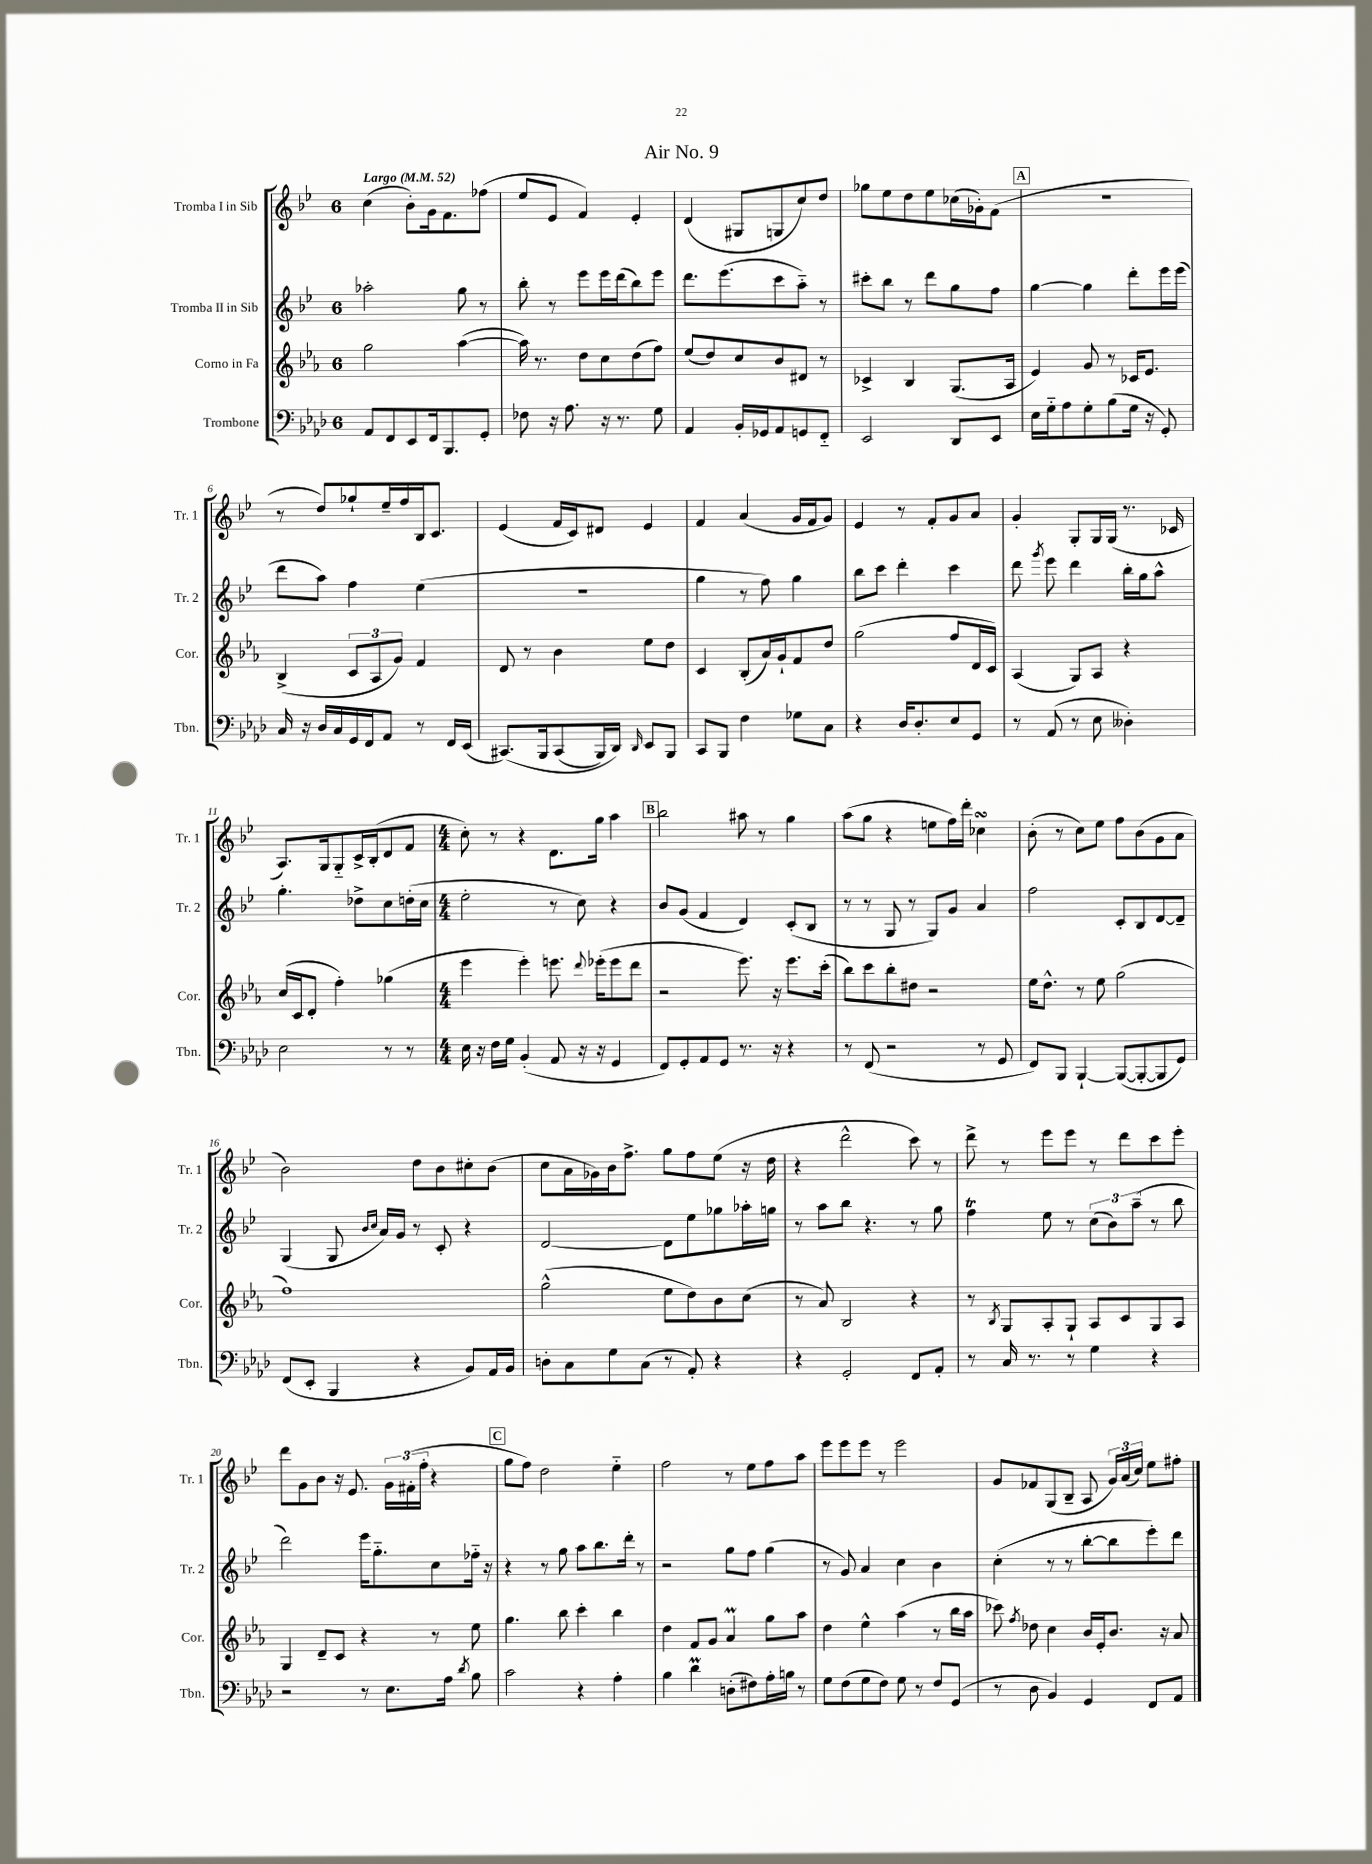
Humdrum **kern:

**kern	**kern	**kern	**kern
*part4	*part3	*part2	*part1
*staff4	*staff3	*staff2	*staff1
*I"Trombone	*I"Corno in Fa	*I"Tromba II in Sib	*I"Tromba I in Sib
*I'Tbn.	*I'Cor.	*I'Tr. 2	*I'Tr. 1
*clefF4	*clefG2	*clefG2	*clefG2
*k[b-e-a-d-]	*k[b-e-a-]	*k[b-e-]	*k[b-e-]
*M6/8	*M6/8	*M6/8	*M6/8
*MM52	*MM52	*MM52	*MM52
=1	=1	=1	=1
!	!	!	!LO:TX:a:B:t=Largo
8AA-/L	2gg\	2aa-X'\	(4cc\
8FF/	.	.	.
8EE-/	.	.	8b-'\L)
16FF/k	.	.	16g\k
8.BBB-/	.	.	8.f\
.	([4aa-\	8gg\	.
8GG'/J	.	8r	(8ff-X\J
=2	=2	=2	=2
8F-X\	16aa-\])	8bb-'\	8ee-/L
.	8.r	.	.
16r	.	8r	8e-/J
8.A-\	.	.	.
.	8dd\L	8eee-\L	4f/)
16r	8cc\	16eee-\L	.
8.r	.	(16ddd\J	.
.	(8dd\	8bb-\)	4e-'/
8G\	8ff\J)	8eee-\J	.
=3	=3	=3	=3
4AA-/	(8ee-/L	8.ddd\L	(4d/
.	8dd/)	.	.
.	.	(8.eee-\	.
16BB-'/LL	8cc/	.	8G#X/L
16GG-X/J	.	.	.
8AA-/	8b-/	8ccc\	8Gn/
8GGn/	8d#X/J	8aa\J)	8cc/)
8FF/J	8r	8r	8dd/J
=4	=4	=4	=4
2EE-/	4c-X^/	8ccc#X'\L	8gg-X\L
.	.	8bb-\J	8ee-\
.	4B-/	8r	8dd\
.	.	8ddd\L	8ee-\
8DD-/L	(8.G/L	8gg\	(16cc-X\L
.	.	.	16g-X'\J)
8EE-/J	.	8ff\J	(8f\J
.	16A-/Jk	.	.
!!LO:REH:place=s1:t=A
=5	=5	=5	=5
16E-\LL	4e-/)	[4gg\	2.r
16G\J	.	.	.
8A-\	.	.	.
8G'\	8g/	4gg\]	.
(8B-\	8r	.	.
16G\Jk	16c-X/KL	8ddd'\L	.
16r	8.e-/J	.	.
8GG'/)	.	16eee-\L	.
.	.	(16eee-\JJ	.
!!LO:LB:g=z
=6	=6	=6	=6
16C/	(4B-^/	8ddd\L	8r
16r	.	.	.
16D-/LL	.	8aa\J)	8dd/L)
16C/	.	.	.
16GG/	12c/L	4ff\	8gg-X`/
16FF/J	.	.	.
.	12A-/	.	.
8AA-/J	.	.	16ee-~/L
.	12g/J)	.	.
.	.	.	16ff/
8r	4f/	(4ee-\	16B-/J
.	.	.	8.c/J
16FF/LL	.	.	.
(16EE-/JJ	.	.	.
=7	=7	=7	=7
(8.CC#X/L)	8d/	2.r	(4e-/
.	8r	.	.
16BBB-/k	.	.	.
(8CC#/	4b-\	.	16f/LL
.	.	.	16c/J)
16BBB-/L)	.	.	8d#X/J
16DD-/JJ)	.	.	.
16qqDD-/	.	.	.
8EE-/L	8ee-\L	.	4e-/
8BBB-/J	8dd\J	.	.
=8	=8	=8	=8
8CC/L	4c/	4gg\	4f/
8BBB-/J	.	.	.
4F\	(8B-'/L	8r	(4a/
.	16a-/L)	8ff\)	.
.	16g`/J	.	.
8G-X\L	8f/	4gg\	16g/LL
.	.	.	16f/J
8C\J	8dd/J	.	8g/J)
=9	=9	=9	=9
4r	(2gg\	8bb-\L	4e-/
.	.	8ccc\J	.
16D-/KL	.	4ddd'\	8r
8.D-'/	.	.	.
.	.	.	8f'/L
8E-/	8ff/L	4ccc\	8g/
8GG/J	16d/L	.	8a/J
.	16c/JJ)	.	.
=10	=10	=10	=10
8r	(4A-/	8ddd\	4g'/
.	.	8qggg/	.
(8AA-/	.	8eee-\	.
8r	8G/L)	4ddd\	8G'/L
8E-\	8A-/J	.	16G/L
.	.	.	(16G/JJ
4D--X'\)	4r	16bb-'\LL	8.r
.	.	16gg\J	.
.	.	8aa^^\J	.
.	.	.	16c-X/
!!LO:LB:g=z
=11	=11	=11	=11
2E-\	(16cc/LL	4.gg'\	8.A/L)
.	16c/J	.	.
.	8d'/J	.	.
.	.	.	16G/k
.	4ff'\)	.	8G/
.	.	8dd-X^\L	16c^/L
.	.	.	(16B-'/J
8r	(4gg-X\	8cc\	8d/
8r	.	(16ddn'\L	8f/J
.	.	16cc\JJ	.
=12	=12	=12	=12
*M4/4	*M4/4	*M4/4	*M4/4
16E-\	4eee-\	2ee-'\	8cc'\)
16r	.	.	.
16F\LL	.	.	8r
16G\JJ	.	.	.
(4BB-'/	4eee-'\)	.	4r
8AA-/	8.eeen\	8r	8.d\L
16r	.	8cc\)	.
.	8qqddd/	.	.
16r	(16eee-X'\KL	.	16gg\Jk
4GG/	8eee-\	4r	4aa\
.	8ddd\J	.	.
!!LO:REH:place=s1:t=B
=13	=13	=13	=13
8FF/L)	2r	8b-/L	2bb-\
8GG'/	.	(8g/J	.
8AA-/	.	4f/	.
8GG/J	.	.	.
8.r	8.eee-\)	4d/)	8aa#X\
.	.	.	8r
16r	16r	.	.
4r	8.eee-\L	(8c'/L	4gg\
.	.	8B-/J	.
.	(16ccc'\Jk	.	.
=14	=14	=14	=14
8r	8bb-\L)	8r	(8aa\L
(8FF/	8ccc\	8r	8gg\J
2r	8bb-'\	8G/	4r
.	8dd#X\J	8r	.
.	2r	8G/L)	8een\L
.	.	8g/J	16ff\L)
.	.	.	16ddd'\JJ
8r	.	4a/	4cc-XsSSs\
8GG/	.	.	.
=15	=15	=15	=15
8FF/L)	16ee-\KL	2ff\	(8b-'\
.	8.dd^^\J	.	.
8BBB-/J	.	.	8r
[4BBB-`/	8r	.	8cc\L)
.	8ee-\	.	8ee-\J
(8BBB-/L_	(2gg\	8c'/L	8ff\L
8BBB-'/_	.	8B-/	(8b-\
8BBB-/]	.	[8d/	8g\
8GG/J)	.	8d~/J]	8a\J
!!LO:LB:g=z
=16	=16	=16	=16
(8FF/L	1ff)	(4G/	2b-\)
8EE-'/J	.	.	.
4BBB-/	.	8G/	.
.	.	16qqb-/LL	.
.	.	16qqcc/JJ	.
.	.	16a/LL)	.
.	.	16g/JJ	.
4r	.	8r	8dd\L
.	.	8c'/	8b-\
8BB-/L)	.	4r	8cc#X'\
16AA-/L	.	.	(8b-\J
16BB-/JJ	.	.	.
=17	=17	=17	=17
8Dn'\L	(2gg^^\	[2d/	8cc\L
8C\	.	.	16a\L
.	.	.	16g-X\)
8G\	.	.	16b-\J
.	.	.	8.ff^\J
(8C\J	.	.	.
8r	8ee-\L	8d\L]	8gg\L
8AA-'/)	8dd\)	8ee-\	8ff\
4r	8b-\	8gg-X\	(8ee-\J
.	(8cc\J	16aa-X'\L	16r
.	.	16ggn\JJ	16dd\
=18	=18	=18	=18
4r	8r	8r	4r
.	8a-/)	8aa\L	.
2GG'/	2B-/	8bb-\J	2ddd^^\
.	.	4.r	.
8FF/L	4r	8r	8ccc\)
8AA-'/J	.	8gg\	8r
=19	=19	=19	=19
8r	8r	4ffT\	8ddd^\
.	8qB-/	.	.
16C/	8G/L	.	8r
8.r	.	.	.
.	8A-'/	8ee-\	8eee-\L
8r	8G`/J	8r	8eee-\J
4G\	8A-/L	(12cc\L	8r
.	.	12b-\)	.
.	8c/	.	8ddd\L
.	.	(12aa~\J	.
4r	8G/	8r	8ccc\
.	8A-/J	8bb-\	8eee-'\J
!!LO:LB:g=z
=20	=20	=20	=20
2r	4G/	2ddd\)	8ddd\L
.	.	.	8g\
.	8d~/L	.	8b-\J
.	8c/J	.	16r
.	.	.	8.e-/
8r	4r	16eee-\KL	.
.	.	8.gg\	.
8.E-\L	.	.	24g\LL
.	.	.	(24f#X'\
.	.	.	24ff'\JJ
.	8r	8cc\	4r
16A-\Jk	.	.	.
8qd-/	.	.	.
8B-\	8ee-\	16ff-X\Jk	.
.	.	16r	.
!!LO:REH:place=s1:t=C
=21	=21	=21	=21
2c\	4.gg\	4r	8gg\L
.	.	.	8ff\J)
.	.	8r	2dd\
.	8bb-\	8gg\	.
4r	4ccc'\	8aa\L	.
.	.	8.bb-\	.
4A-'\	4bb-\	.	4ee-\
.	.	16ddd'\Jk	.
.	.	8r	.
=22	=22	=22	=22
4B-\	4dd\	2r	2ff\
4d-M\	8f/L	.	.
.	8g/J	.	.
(8Dn'\L	4a-M/	8gg\L	8r
8F#X\)	.	8ff\J	8ee-\L
16A-'\L	8gg\L	(4gg\	8ff\
16Bn\JJ	.	.	.
8r	8aa-\J	.	8aa\J
=23	=23	=23	=23
8G\L	4dd\	8r	8eee-\L
(8F\	.	8g/)	8eee-\
8G\	4ee-^^\	4a/	8eee-\J
8F\J)	.	.	8r
8G\	(4aa-\	4cc\	2eee-\
8r	.	.	.
8F/L	8r	4b-\	.
(8GG/J	16bb-\LL	.	.
.	16aa-\JJ	.	.
=24	=24	=24	=24
8r	8ccc-X\)	(4cc'\	8g/L
.	8qff/	.	.
8D-\	8dd-X\	.	8f-X/
4BB-/)	4cc\	8r	(8G/
.	.	8r	8B-~/J
4GG/	16b-/LL	[8bb-'\L	8A/
.	16e-'/J	.	.
.	8.b-/J	8bb-\]	24g/LL)
.	.	.	(24a/
.	.	.	24cc/JJ)
8FF/L	.	8eee-'\)	8ee-\L
.	16r	.	.
8AA-/J	8a-/	8ddd\J	8ff#X'\J
==	==	==	==
*-	*-	*-	*-
